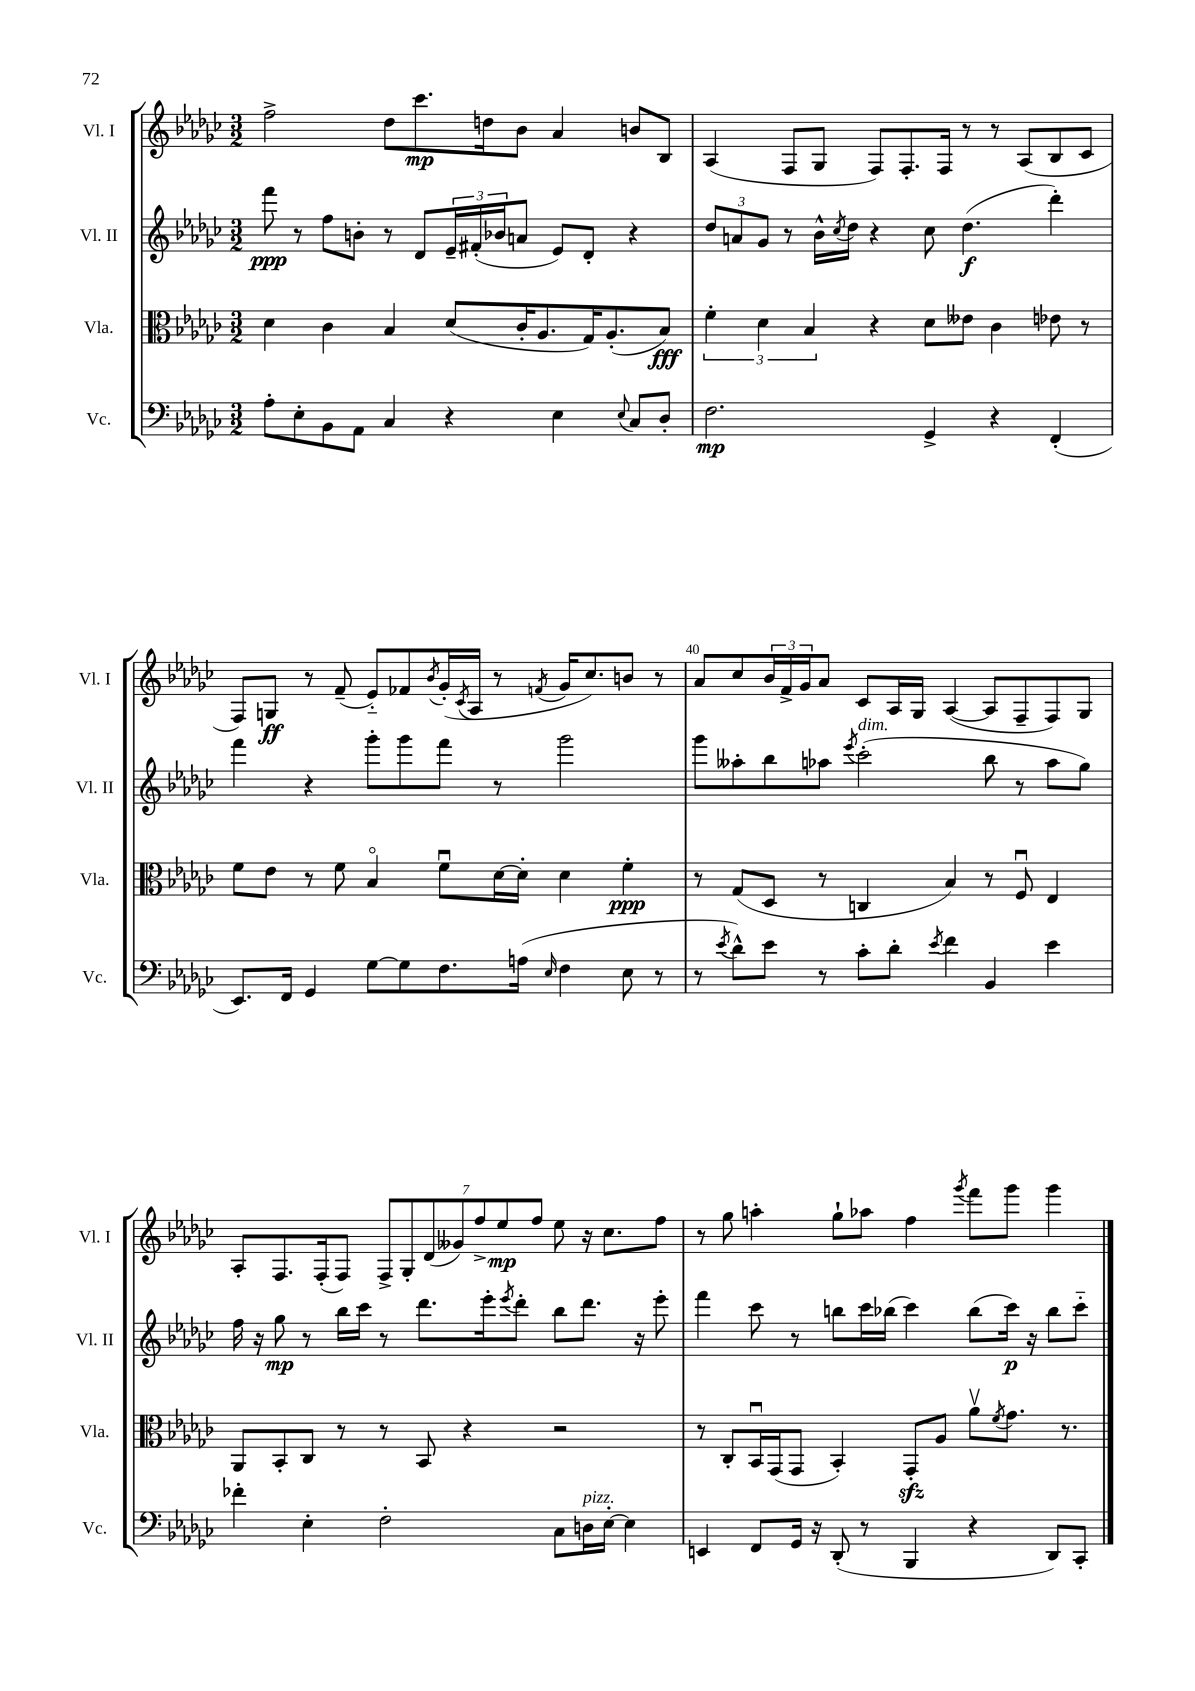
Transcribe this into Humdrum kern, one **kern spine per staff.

**kern	**kern	**kern	**kern
*staff4	*staff3	*staff2	*staff1
*clefF4	*clefC3	*clefG2	*clefG2
*k[b-e-a-d-g-c-]	*k[b-e-a-d-g-c-]	*k[b-e-a-d-g-c-]	*k[b-e-a-d-g-c-]
*M3/2	*M3/2	*M3/2	*M3/2
8A-'	4d-	8fff	2ff^
8E-'	.	8r	.
8BB-	4c-	8ff	.
8AA-	.	8b'	.
4C-	4B-	8r	8dd-
.	.	8d-	8.ccc-
4r	(8d-	24e-~	.
.	.	(24f#'	.
.	.	.	16dd
.	.	24b-	.
.	16c-'	8a	8b-
.	8.A-	.	.
4E-	.	8e-)	4a-
.	16G-)	8d-'	.
.	(8.A-'	.	.
8qqE-	.	.	.
8C-	.	4r	8b
8D-'	8B-)	.	8B-
=	=	=	=
2.F	6f'	12dd-	(4A-
.	.	12a	.
.	6d-	12g-	.
.	.	8r	8F
.	6B-	.	.
.	.	16b-^^	8G-
.	.	8qcc-	.
.	.	16dd-	.
.	4r	4r	8F)
.	.	.	8.F'
4GG-^	8d-	8cc-	.
.	.	.	16F
.	8e--	(4.dd-	8r
4r	4c-	.	8r
.	.	.	(8A-
(4FF'	8e-	4ddd-')	8B-
.	8r	.	8c-
=	=	=	=
8.EE-)	8f	4fff	8F)
.	8e-	.	8G
16FF	.	.	.
4GG-	8r	4r	8r
.	8f	.	(8f~
[8G-	4B-o	8ggg-'	8e-'~)
8G-]	.	8ggg-	8f-
.	.	.	8qb-
8.F	8fu	8fff	(16g-'
.	.	.	8qc-
.	.	.	16A-
.	[16d-	8r	8r
(16A	16d-']	.	.
16qqE-	.	.	8qf
4F	4d-	2ggg-	16g-
.	.	.	8.cc-)
8E-	4f'	.	8b
8r	.	.	8r
=	=	=	=
8r	8r	8ggg-	8a-
8qe-	.	.	.
8d-^^)	(8G-	8aa--'	8cc-
8e-	8D-	8bb-	24b-
.	.	.	24f^
.	.	.	24g-
8r	8r	8aa-	8a-
.	.	8qeee-	.
8c-'	4C	(2ccc-'	8c-
8d-'	.	.	16A-
.	.	.	16G-
8qe-	.	.	.
4f	4B-)	.	([4A-
4BB-	8r	8bb-	8A-]
.	8Fu	8r	8F~
4e-	4E-	8aa-	8F)
.	.	8gg-)	8G-
=	=	=	=
4f-'	8AA-	16ff	8A-'
.	.	16r	.
.	8BB-'	8gg-	8.F
4E-'	8C-	8r	.
.	.	.	(16F'
.	8r	16bb-	8F)
.	.	16ccc-	.
2F'	8r	8r	14F^
.	.	.	14G-'
.	8BB-	8.ddd-	.
.	.	.	(14d-
.	.	.	14g--)
.	4r	.	.
.	.	.	14ff^
.	.	16eee-'	.
.	.	.	14ee-
.	.	8qeee-	.
.	.	8ddd-'	.
.	.	.	14ff
8C-	2r	8bb-	8ee-
16D	.	8.ddd-	16r
[16E-'	.	.	8.cc-
4E-]	.	.	.
.	.	16r	.
.	.	8eee-'	8ff
=	=	=	=
4EE	8r	4fff	8r
.	8C-'	.	8gg-
8FF	16BB-u	8ccc-	4aa'
.	(16GG-	.	.
16GG-	8GG-	8r	.
16r	.	.	.
(8DD-'	4BB-')	8bb	8gg-`
8r	.	16ccc-	8aa-
.	.	(16bb-	.
4BBB-	8GG-'	4ccc-)	4ff
.	8A-	.	.
.	.	.	8qggg-
4r	8a-v	(8bb-	8fff
.	8qf	.	.
.	8.g-	16ccc-)	8ggg-
.	.	16r	.
8DD-)	.	8bb-	4ggg-
.	8.r	.	.
8CC-'	.	8ccc-'~	.
==	==	==	==
*-	*-	*-	*-
